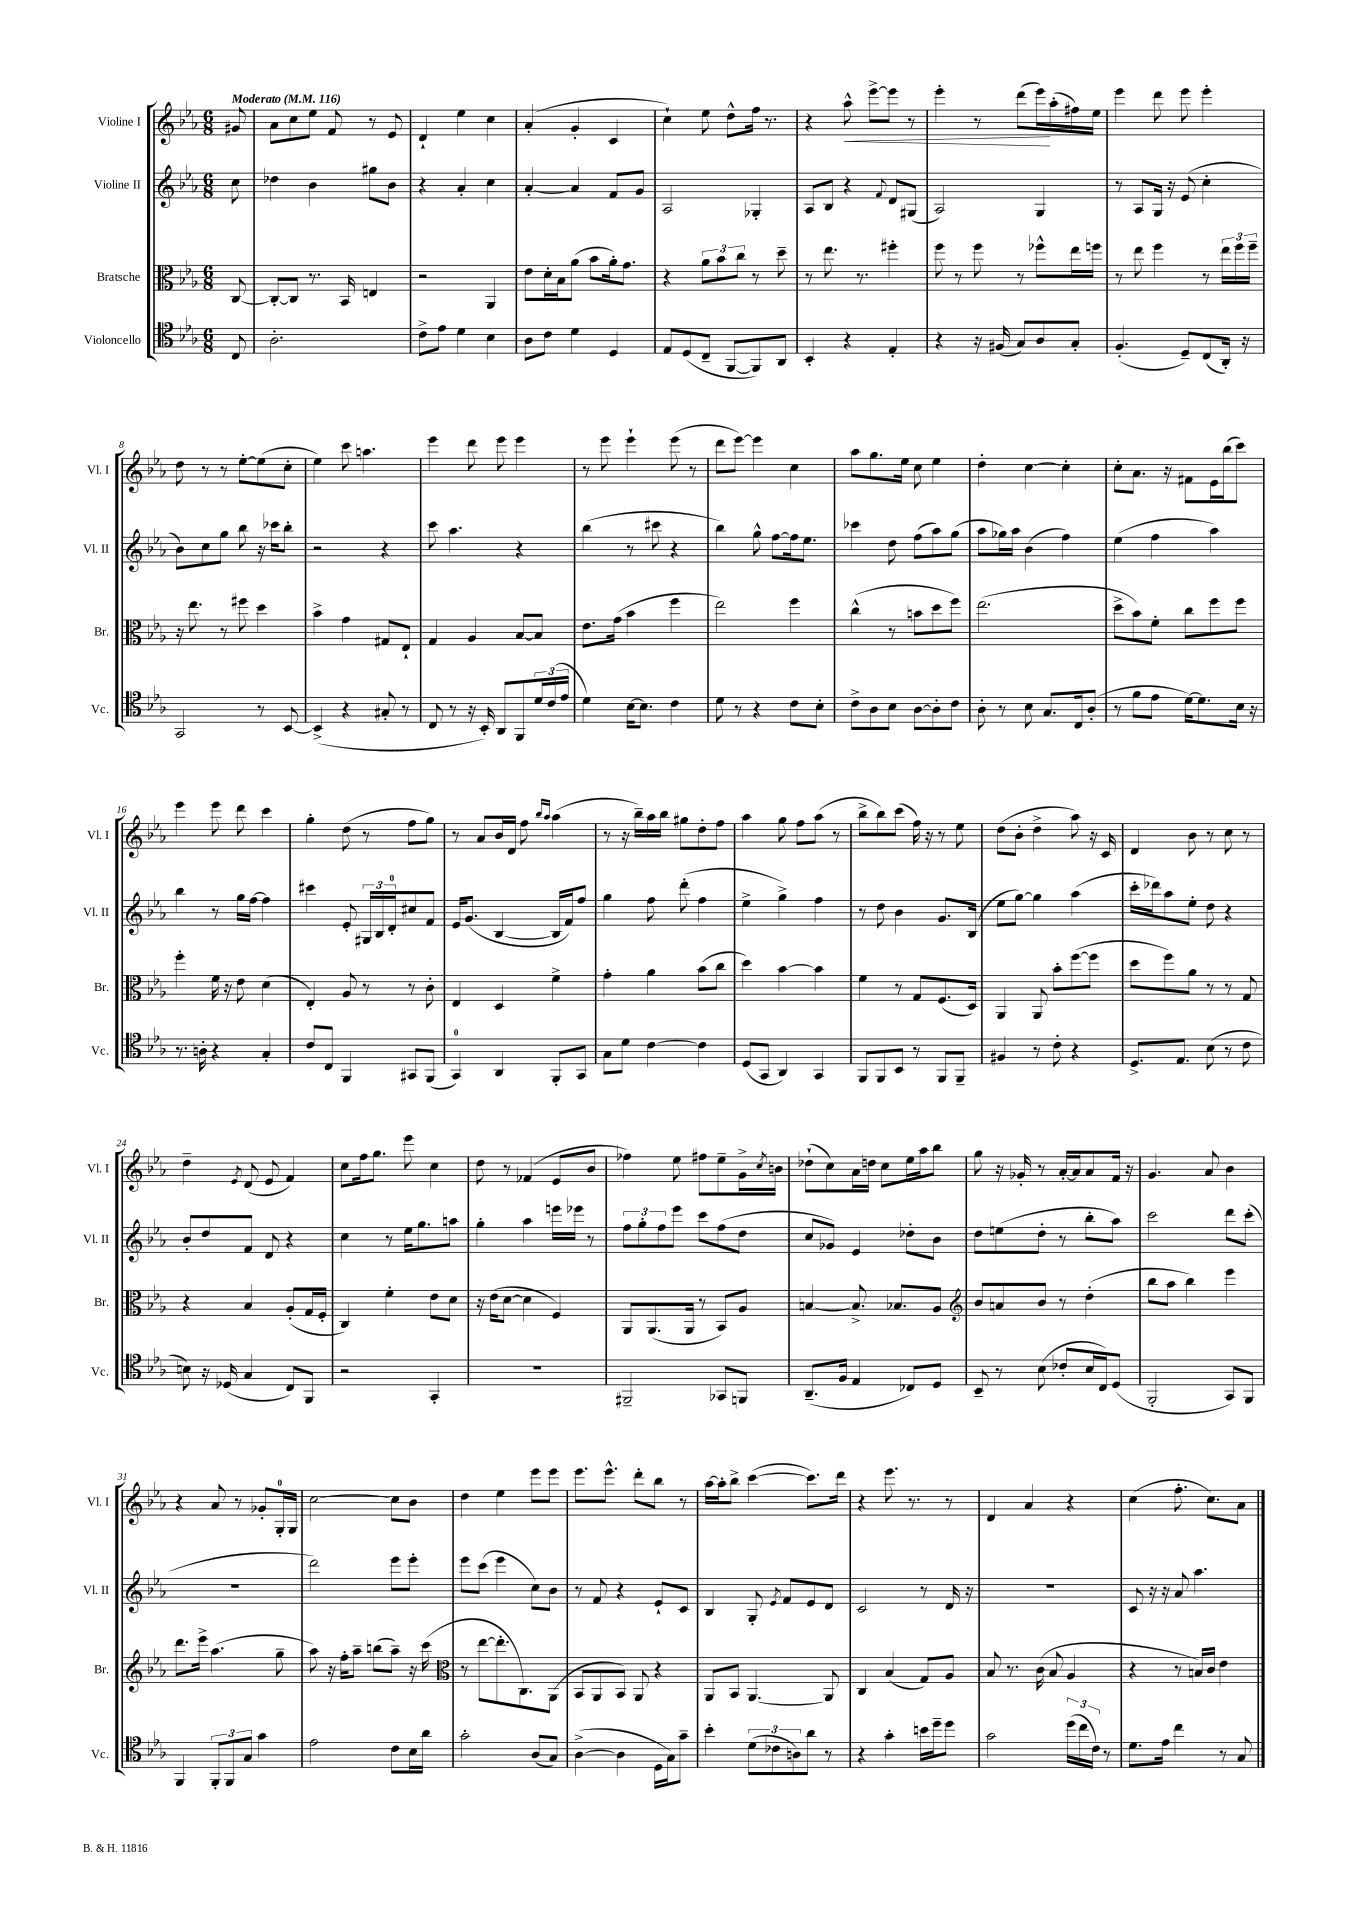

**kern	**kern	**kern	**kern	**dynam
*part4	*part3	*part2	*part1	*part1
*staff4	*staff3	*staff2	*staff1	*staff1
*I"Violoncello	*I"Bratsche	*I"Violine II	*I"Violine I	*
*I'Vc.	*I'Br.	*I'Vl. II	*I'Vl. I	*
*clefC4	*clefC3	*clefG2	*clefG2	*
*k[b-e-a-]	*k[b-e-a-]	*k[b-e-a-]	*k[b-e-a-]	*
*M6/8	*M6/8	*M6/8	*M6/8	*
*MM116	*MM116	*MM116	*MM116	*
=	=	=	=	=
!	!	!	!LO:TX:a:B:t=Moderato	!
8C/	[8C/	8cc\	8g#X/	.
=1	=1	=1	=1	=1
2.A-'\	8C'/L_	4dd-X\	8a-\L	.
.	8C/J]	.	8cc\	.
.	8.r	4b-\	8ee-\J	.
.	.	.	8f/	.
.	16BB-/	.	.	.
.	4En/	8gg#X\L	8r	.
.	.	8b-\J	8e-/	.
=2	=2	=2	=2	=2
8c^\L	2r	4r	4d`/	.
8e-\J	.	.	.	.
4d\	.	4a-'/	4ee-\	.
4B-\	4AA-/	4cc\	4cc\	.
=3	=3	=3	=3	=3
8A-\L	8e-\L	[4a-'/	(4a-'/	.
8c\J	16d'\L	.	.	.
.	16B-\J	.	.	.
4d\	(8a-\J	4a-/]	4g'/	.
.	8b-\L	.	.	.
4D/	16a-'\k)	8f/L	4c/	.
.	8.g\J	.	.	.
.	.	8g/J	.	.
=4	=4	=4	=4	=4
8E-/L	4r	2A-/	4cc`\)	.
(8D/	.	.	.	.
8C~/J	12a-\L	.	8ee-\	.
.	12b-\	.	.	.
[8FF/L	.	.	8dd^^\L	.
.	12cc\J	.	.	.
8FF/])	8r	4G-X'/	16ff\Jk	.
.	.	.	8.r	.
8AA-/J	8dd~\	.	.	.
=5	=5	=5	=5	=5
4BB-'/	8r	8A-/L	4r	.
.	8.ee-\	8B-/J	.	.
!	!	!	!	!LO:HP:b
4r	.	4r	8aa-^^\	<
.	8.r	.	.	.
.	.	.	[8eee-^\L	.
.	.	8qqf/	.	.
4E-'/	4ff#X'\	8d/L	8eee-\J]	.
.	.	(8G#X/J	8r	.
=6	=6	=6	=6	=6
4r	8ff\	2A-/)	4eee-'\	.
.	8r	.	.	.
16r	8ff\	.	8r	.
(16F#X/	.	.	.	.
8G/L)	8r	.	(8ddd\L	.
8A-/	8ff-X^^\L	4G/	16eee-\L)	.
.	.	.	(16aa-'\	[
8G'/J	16ee-\L	.	16ff#X\)	.
.	16ffn\JJ	.	16ee-\JJ	.
=7	=7	=7	=7	=7
(4.F'/	8r	8r	4eee-\	.
.	8ee-\	8A-/L	.	.
.	4ff\	16G/Jk	8ddd\	.
.	.	16r	.	.
8D~/L)	.	(8e-/	8eee-\	.
(8C/	8r	4cc'\	4eee-'\	.
16AA-'/Jk)	24ee-\LL	.	.	.
.	24ff\	.	.	.
16r	.	.	.	.
.	24ff~\JJ	.	.	.
!!LO:LB:g=z
=8	=8	=8	=8	=8
2GG/	16r	8b-\L)	8dd\	.
.	8.ee-\	.	.	.
.	.	8cc\	8r	.
.	8r	8gg\J	8r	.
.	8ff#X\	8bb-\	[8ee-'\L	.
8r	4dd\	16r	(8ee-\]	.
.	.	16ccc-X\KL	.	.
[8BB-/	.	8bb-'\J	8cc'\J	.
=9	=9	=9	=9	=9
(4BB-^/]	4b-^\	2r	4ee-\)	.
4r	4g\	.	8ccc\	.
.	.	.	4.aan\	.
8G#X'/	8G#X/L	4r	.	.
8r	8E-`/J	.	.	.
=10	=10	=10	=10	=10
8C/	4G/	8ccc\	4eee-\	.
8r	.	4.aa-\	.	.
16r	4A-/	.	8ddd\	.
16BB-'/)	.	.	.	.
8AA-/L	.	.	8eee-\	.
8FF/	[8B-/L	4r	4eee-\	.
24d/L	8B-/J]	.	.	.
(24c/	.	.	.	.
24e-/JJ	.	.	.	.
=11	=11	=11	=11	=11
4d\)	8.e-\L	(4bb-\	8r	.
.	.	.	8eee-\	.
.	(16g\Jk	.	.	.
[16B-\KL	4b-\	8r	4eee-`\	.
8.B-\J]	.	.	.	.
.	.	8ccc#X\	.	.
4c\	4ff\	4r	(8eee-\	.
.	.	.	8r	.
=12	=12	=12	=12	=12
8d\	2ee-\)	4bb-\)	8ddd\L	.
8r	.	.	[8eee-\J)	.
4r	.	8gg^^\	4eee-\]	.
.	.	[8ff\L	.	.
8c\L	4ff\	16ff\k]	4cc\	.
.	.	8.ee-\J	.	.
8B-'\J	.	.	.	.
=13	=13	=13	=13	=13
8c^\L	(4cc^^\	4ccc-X\	8aa-\L	.
8A-\	.	.	8.gg\	.
8B-\J	8r	8dd\	.	.
.	.	.	16ee-\Jk	.
[8A-\L	8bn\L	(8ff\L	8cc\	.
8A-'\]	8dd\	8aa-\)	4ee-\	.
8c\J	8ff\J)	(8gg\J	.	.
=14	=14	=14	=14	=14
8A-'\	(2.ee-\	8aa-\L	4dd'\	.
8r	.	16gg-X\L)	.	.
.	.	16aa-\JJ	.	.
8B-\	.	(4b-\	[4cc\	.
8.G/L	.	.	.	.
.	.	4ff\)	4cc'\]	.
16C/k	.	.	.	.
(8A-'/J	.	.	.	.
=15	=15	=15	=15	=15
8r	8dd^\L	(4ee-\	8cc'\L	.
8f\L	8b-\)	.	8.a-\J	.
8e-\J	8f'\J	4ff\	.	.
.	.	.	16r	.
[16d\KL)	8cc\L	.	8f#X\L	.
8.d\]	.	.	.	.
.	8ff\	4aa-\)	16e-\L	.
.	.	.	(16bb-\J	.
16B-\Jk	8ff\J	.	8ccc\J)	.
16r	.	.	.	.
!!LO:LB:g=z
=16	=16	=16	=16	=16
8.r	4ff'\	4bb-\	4eee-\	.
16An'\	.	.	.	.
4r	16f\	8r	8eee-\	.
.	16r	.	.	.
.	8e-\	16gg\LL	8ddd\	.
.	.	[16ff\JJ	.	.
4G'/	(4d\	4ff\]	4ccc\	.
=17	=17	=17	=17	=17
8c/L	4E-'/)	4ccc#X\	4gg'\	.
8C/J	.	.	.	.
4FF/	8A-/	8e-'/	(8dd\	.
.	8r	24G#X/LL	8r	.
.	.	24B-/	.	.
.	.	24d'/J	.	.
8GG#X/L	8r	8cc#X/	8ff\L	.
(8FF/J	8c'\	8f/J	8gg\J)	.
=18	=18	=18	=18	=18
4GG/)	4E-/	16e-/KL	8r	.
.	.	(8.g/J	.	.
.	.	.	8a-/L	.
4AA-/	4D/	[4B-/	16b-/L	.
.	.	.	16d/JJ	.
.	.	.	8ff\	.
.	.	.	16qqbb-/LL	.
.	.	.	16qqaa-/JJ	.
8FF'/L	4f^\	16B-/LL]	(4aa-\	.
.	.	16f/J)	.	.
8GG/J	.	8ff/J	.	.
=19	=19	=19	=19	=19
8G\L	4g'\	4gg\	8r	.
8d\J	.	.	16r	.
.	.	.	16bb-~\LL)	.
[4c\	4a-\	8ff\	16aa-\	.
.	.	.	16bb-\JJ	.
.	.	(8ddd'\	8gg#X\L	.
4c\]	(8b-\L	4ff\	8dd'\	.
.	8cc\J	.	8ff\J	.
=20	=20	=20	=20	=20
(8D/L	4dd\)	4ee-^\	4aa-\	.
8GG/J	.	.	.	.
4AA-/)	[4b-\	4gg^\)	8gg\	.
.	.	.	8ff\L	.
4GG/	4b-\]	4ff\	(8aa-\J	.
.	.	.	8r	.
=21	=21	=21	=21	=21
8FF/L	4f\	8r	8bb-^\L	.
8FF/	.	8dd\	8bb-\)	.
8BB-/J	8r	4b-\	(8ccc\J	.
8r	8G/L	.	16ff\)	.
.	.	.	16r	.
8FF/L	(8.F/	8.g/L	8r	.
8FF~/J	.	.	8ee-\	.
.	16D/Jk)	(16B-/Jk	.	.
=22	=22	=22	=22	=22
4F#X/	4AA-/	8ee-\L	(8dd\L	.
.	.	[8gg\J)	8b-'\J	.
8r	8AA-/	4gg\]	4dd^\	.
8c'\	8b-'\L	.	.	.
4r	([8ff\	(4aa-\	8aa-\)	.
.	8ff\J]	.	16r	.
.	.	.	16c/	.
=23	=23	=23	=23	=23
8.D^/L	8dd\L	16ccc'\LL	4d/	.
.	.	16ddd-X\J)	.	.
.	8ff\)	8aa-\	.	.
8.E-/J	.	.	.	.
.	8a-\J	8ee-'\J	8b-\	.
(8B-\	8r	8dd\	8r	.
8r	8r	4r	8cc\	.
8c\	8G/	.	8r	.
!!LO:LB:g=z
=24	=24	=24	=24	=24
8Bn\)	4r	8b-'/L	4dd~\	.
16r	.	8dd/	.	.
(16D-X/	.	.	.	.
.	.	.	8qe-/	.
4G/	4B-/	8f/J	(8d/	.
.	.	8d/	8e-/	.
8C/L)	(8A-'/L	4r	4f/)	.
8FF/J	16G/L	.	.	.
.	16F'/JJ	.	.	.
=25	=25	=25	=25	=25
2r	4C/)	4cc\	8cc\L	.
.	.	.	16ff\k	.
.	.	.	8.gg\J	.
.	4f'\	8r	.	.
.	.	16ee-\KL	8eee-\	.
.	.	8.gg\	.	.
4GG'/	8e-\L	.	4cc\	.
.	8d\J	8aan\J	.	.
=26	=26	=26	=26	=26
2.r	16r	4gg'\	8dd\	.
.	(16e-\KL	.	.	.
.	[8d\J	.	8r	.
.	4d\]	4aa-\	(4f-X/	.
.	4F/)	16eeen\LL	8e-/L	.
.	.	16eee-X\JJ	.	.
.	.	8r	8b-/J	.
=27	=27	=27	=27	=27
2FF#X~/	8AA-/L	12ff\L	4ff-X\)	.
.	.	12gg'\	.	.
.	(8.AA-/	.	.	.
.	.	12ff\	.	.
.	.	8eee-\J	8ee-\	.
.	16AA-/Jk	.	.	.
.	8r	8ccc\L	8ff#X\L	.
8GG-X/L	8BB-/L)	(8ff\	8ee-~\	.
8FFn/J	8A-/J	8dd\J	16g^\L	.
.	.	.	8qcc/	.
.	.	.	16bn\JJ	.
=28	=28	=28	=28	=28
(8.AA-~/L	[4Bn/	8cc/L	(8dd-X`\L	.
.	.	8g-X/J)	8cc\)	.
16F/Jk	.	.	.	.
4E-/	8.B^/]	4e-/	16a-\L	.
.	.	.	16ddn\JJ	.
.	.	.	8cc\L	.
.	8.B-X/L	.	.	.
8C-X/L)	.	8dd-X'\L	16ee-\L	.
.	.	.	16aa-\J	.
8D/J	8A-/J	8b-\J	8bb-\J	.
=29	=29	=29	=29	=29
*	*clefG2	*	*	*
8BB-~/	8b-/L	8dd\L	8gg\	.
8r	8an/	(8een\	16r	.
.	.	.	16g-X'/	.
(8B-\	8b-/J	8dd'\J	8r	.
8c-X'/L	8r	8r	[16a-'/LL	.
.	.	.	16a-/J]	.
16B-/L	(4dd'\	8bb-'\L	8a-/	.
16C/J)	.	.	.	.
(8D/J	.	8aa-\J)	16f/Jk	.
.	.	.	16r	.
=30	=30	=30	=30	=30
2FF'/	8bb-\L	2ccc\	4.g/	.
.	8aa-\J	.	.	.
.	4bb-\)	.	.	.
.	.	.	8a-/	.
8GG/L)	4eee-\	8ddd\L	4b-\	.
8FF/J	.	(8ccc'\J	.	.
!!LO:LB:g=z
=31	=31	=31	=31	=31
4FF/	8.ddd\L	2.r	4r	.
.	16eee-^\Jk	.	.	.
12FF'/L	(4.aa-\	.	8a-/	.
12FF/	.	.	.	.
.	.	.	8r	.
12G/J	.	.	.	.
4g\	.	.	8g-X'/L	.
.	8gg~\	.	16G'/L	.
.	.	.	16G/JJ	.
=32	=32	=32	=32	=32
2e-\	8aa-\)	2ddd\)	[2cc\	.
.	16r	.	.	.
.	16ff'\KL	.	.	.
.	8aa-~\J	.	.	.
.	(8bbn\L	.	.	.
8c\L	8aa-~\J)	8eee-\L	8cc\L]	.
16B-\L	16r	8eee-'\J	8b-\J	.
16a-\JJ	(16ccc\	.	.	.
=33	=33	=33	=33	=33
*	*clefC3	*	*	*
2g'\	8r	8eee-\L	4dd\	.
.	[8ee-\L	(8ccc\J	.	.
.	8.ee-'\]	4eee-\	4ee-\	.
.	8.C\)	.	.	.
(8A-/L	.	8cc\L)	8eee-\L	.
8G/J)	(8AA-\J	8b-\J	8eee-\J	.
=34	=34	=34	=34	=34
([4A-^\	8BB-/L	8r	8.eee-\L	.
.	8AA-/	8f/	.	.
.	.	.	8.eee-^^\J	.
4A-\]	8BB-/J)	4r	.	.
.	8AA-/	.	8ddd'\L	.
16D\LL	4r	8e-`/L	8bb-\J	.
16G\J)	.	.	.	.
8g~\J	.	8c/J	8r	.
=35	=35	=35	=35	=35
4b-'\	8AA-/L	4B-/	[16aa-\LL	.
.	.	.	16aa-'\J]	.
.	8BB-/J	.	8bb-^\J	.
(12d\L	[4.AA-/	8G'/	([4ccc\	.
12c-X\	.	.	.	.
.	.	8qe-/	.	.
.	.	8f/L	.	.
12An\)	.	.	.	.
8a-\J	.	8e-/	8.ccc\L])	.
8r	8AA-/]	8d/J	.	.
.	.	.	16ddd\Jk	.
=36	=36	=36	=36	=36
4r	4C/	2c/	4r	.
4g'\	(4B-/	.	8.eee-\	.
.	.	.	8.r	.
16bn\LL	8G/L)	8r	.	.
16dd~\J	.	.	.	.
8dd\J	8A-/J	16d/	8r	.
.	.	16r	.	.
=37	=37	=37	=37	=37
2g\	8B-/	2.r	4d/	.
.	8.r	.	.	.
.	.	.	4a-/	.
.	(16c\	.	.	.
.	8B-/	.	.	.
(24dd\LL	4A-/	.	4r	.
24cc\	.	.	.	.
24c\JJ)	.	.	.	.
8r	.	.	.	.
=38	=38	=38	=38	=38
8.d\L	4r	8c/	(4cc\	.
.	.	16r	.	.
16e-\Jk	.	16r	.	.
4cc\	8r	8a-/	8.ff'\	.
.	16Bn/LL)	4.aa-\	.	.
.	16c/JJ	.	8.cc\L)	.
8r	4e-\	.	.	.
8G/	.	.	8a-\J	.
==	==	==	==	==
*-	*-	*-	*-	*-
